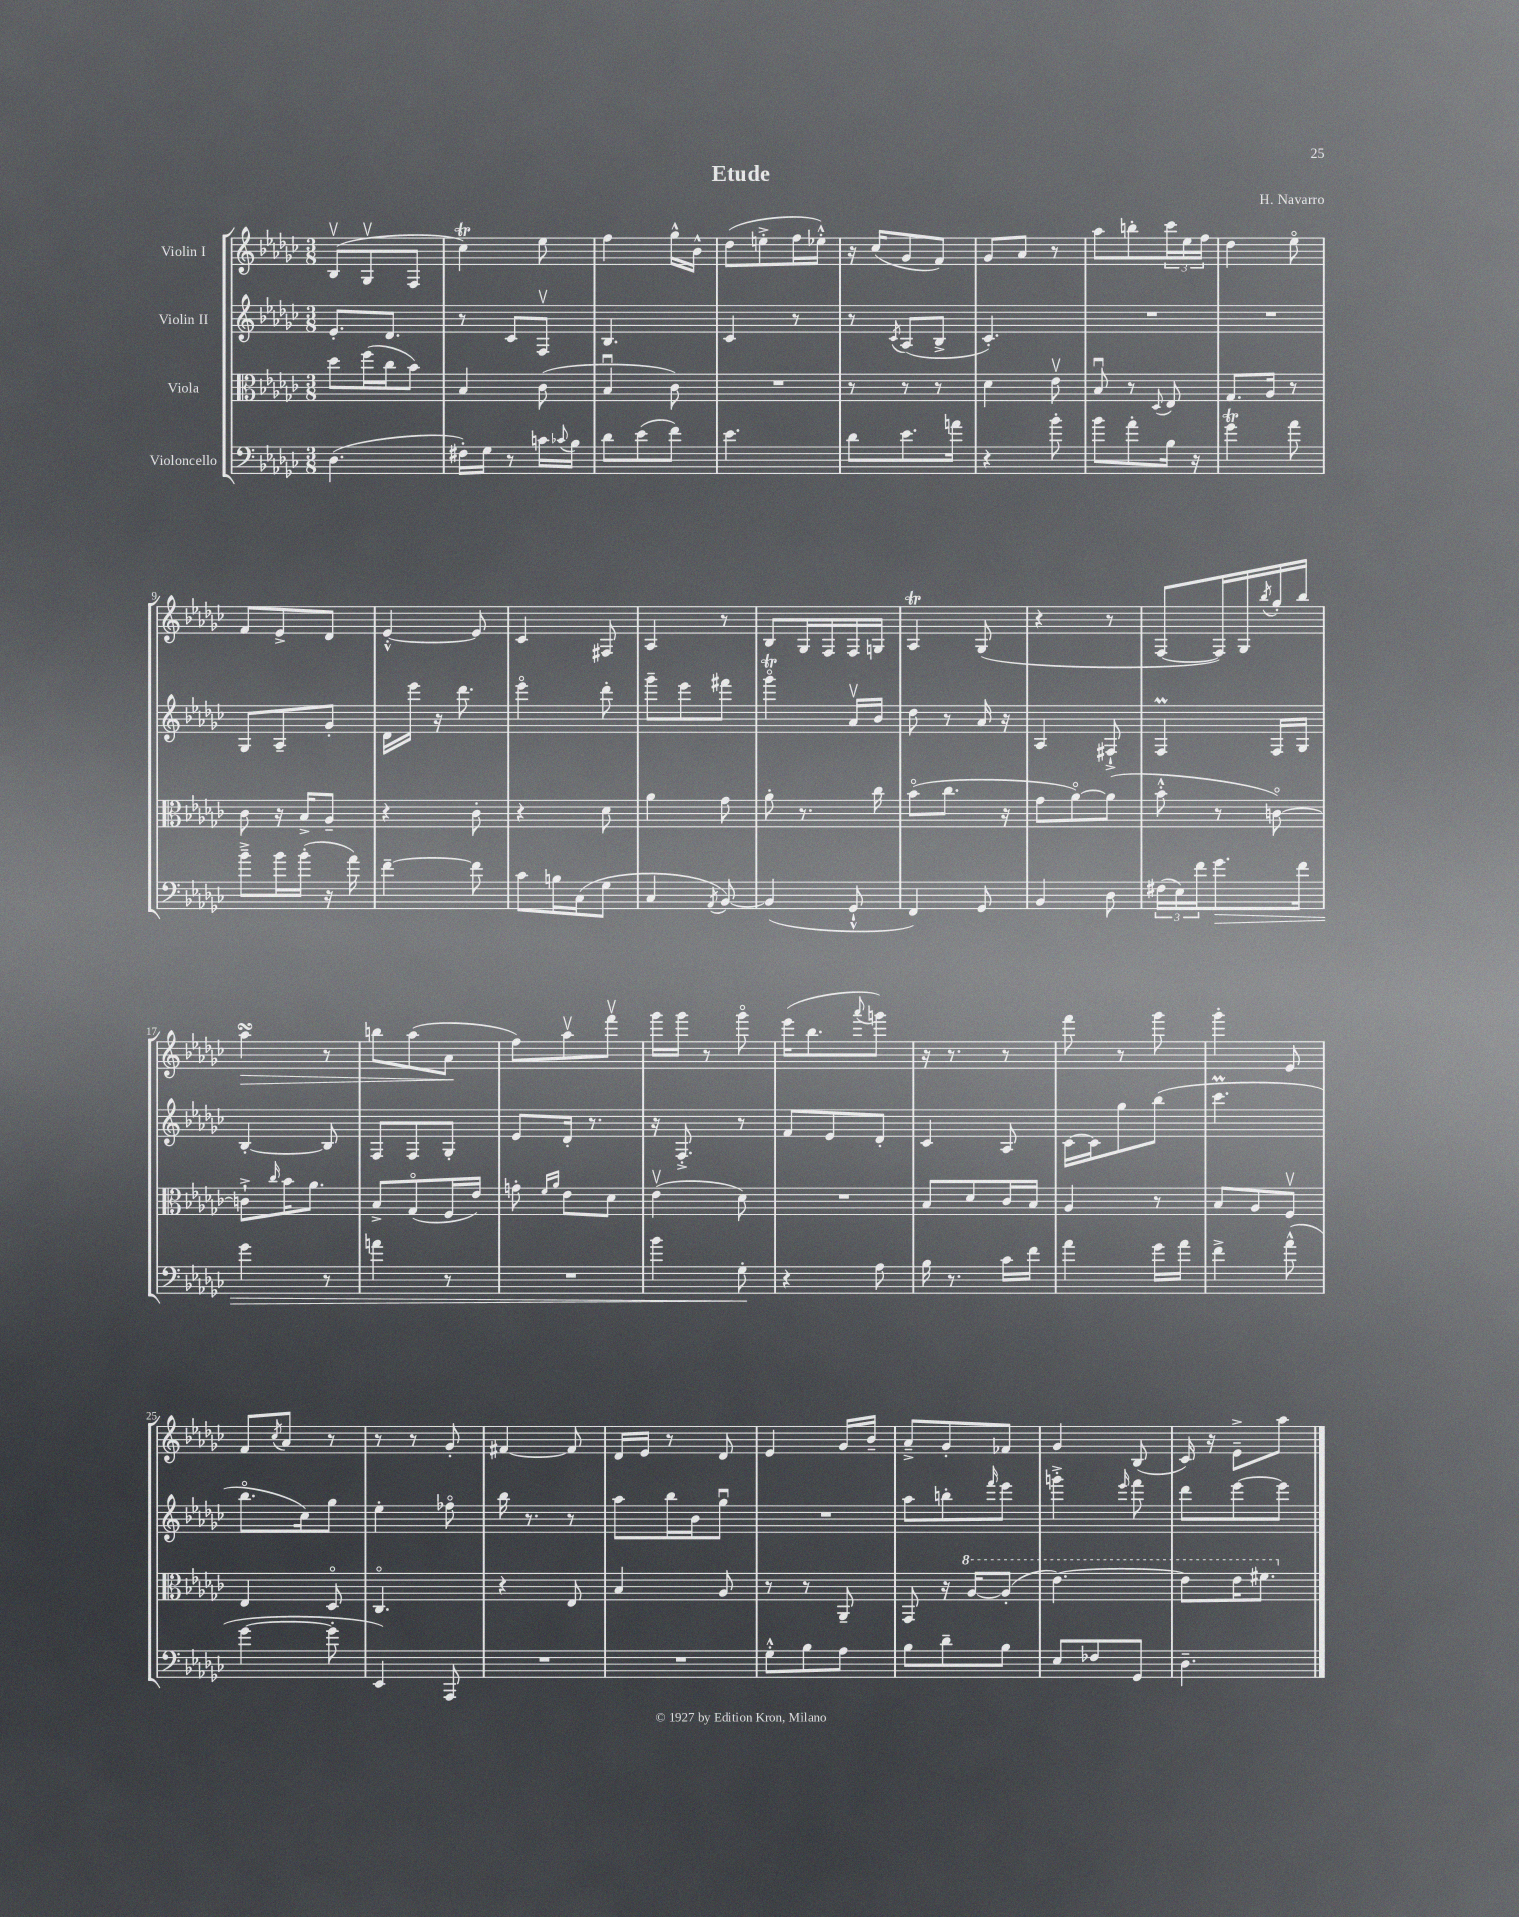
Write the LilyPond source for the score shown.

\header { title = "Etude" composer = "H. Navarro" }
<<
\new StaffGroup <<
\new Staff = "s0" \with { instrumentName = "Violin I" } {
    \clef treble \key ges \major \numericTimeSignature \time 3/8
    bes8\upbow( ges8\upbow f8 |
    ces''4\trill) ees''8 |
    f''4 ges''16-^ bes'16-^ |
    des''8( e''8-.-> f''16 ees''16-.-^) |
    r16 ces''16( ges'8 f'8) |
    ges'8 aes'8 r8 |
    aes''8 b''8-. \tuplet 3/2 { ces'''16 ees''16 f''16 } |
    des''4 ees''8\flageolet |
    f'8 ees'8-> des'8 |
    ees'4~-.-^ ees'8 |
    ces'4 fis8 |
    aes4 r8 |
    bes8 ges16 f16 f16 g16 |
    aes4\trill ges8( |
    r4 r8 |
    f8~ f16) ges16 \acciaccatura { bes''8 } ges''16-. bes''16 |
    aes''4\turn\> r8 |
    b''8 aes''8( aes'8\! |
    f''8) aes''8\upbow f'''8\upbow |
    ges'''16 ges'''16 r8 ges'''8\flageolet |
    ees'''16( bes''8. \appoggiatura { aes'''8 } g'''8) |
    r16 r8. r8 |
    f'''8 r8 ges'''8 |
    ges'''4-. ees'8 |
    f'8 \acciaccatura { ces''8 } aes'8 r8 |
    r8 r8 ges'8-. |
    fis'4~ fis'8 |
    des'16 ees'16 r8 des'8 |
    ees'4 ges'16 bes'16-- |
    aes'8---> ges'8-. fes'8 |
    ges'4 bes8( |
    ces'16) r16 ees'8---> aes''8 \bar "|." |
}
\new Staff = "s1" \with { instrumentName = "Violin II" } {
    \clef treble \key ges \major \numericTimeSignature \time 3/8
    ees'8.-. des'8. |
    r8 ces'8 f8\upbow |
    bes4. |
    ces'4 r8 |
    r8 \acciaccatura { ces'8 } aes8( bes8-> |
    ces'4.-.) |
    R4. |
    R4. |
    ges8 aes8-- ges'8-. |
    des'16 ees'''16 r16 des'''8. |
    ees'''4\flageolet des'''8-. |
    ges'''8-- ees'''8 fis'''8 |
    ges'''4\flageolet\trill aes'16\upbow bes'16 |
    des''8 r8 aes'16 r16 |
    aes4 fis8-!-> |
    f4\prall f16 ges16 |
    bes4~-. bes8 |
    f8 f8 ges8-. |
    ees'8 des'16-. r8. |
    r16 f8.-.-> r8 |
    f'8 ees'8 des'8-. |
    ces'4 aes8 |
    ces'16~ ces'16 ges''8 bes''8( |
    ces'''4.\prall |
    bes''8.\flageolet ces''16) ges''8 |
    ees''4-. fes''8\flageolet |
    bes''16 r8. r8 |
    aes''8 bes''16 bes'16 ges''8\downbow |
    R4. |
    aes''8 b''8-. \grace { f'''16 } ees'''8 |
    g'''4-.-> \grace { ees'''16 } f'''8 |
    des'''8 ees'''8~ ees'''8 \bar "|." |
}
\new Staff = "s2" \with { instrumentName = "Viola" } {
    \clef alto \key ges \major \numericTimeSignature \time 3/8
    des''8 f''16( ces''16 bes'8) |
    bes4 ces'8( |
    bes4\downbow ces'8) |
    R4. |
    r8 r8 r8 |
    des'4 ees'8\upbow |
    bes8\downbow r8 \appoggiatura { des8 } ees8 |
    ges8. aes16 r8 |
    ces'8 r16 bes16-> aes8-- |
    r4 ces'8-. |
    r4 des'8 |
    aes'4 ges'8 |
    aes'8-. r8. ces''16 |
    bes'8\flageolet( ces''8. r16 |
    ges'8 aes'8~\flageolet) aes'8( |
    bes'8-.-^ r8 c'8~\flageolet) |
    c'8-!-> \grace { ces''16 } bes'16 aes'8. |
    bes8-> ges8\flageolet( f16 ees'16) |
    g'8-. \grace { f'16 aes'16 } ees'8 des'8 |
    ees'4\upbow( des'8) |
    R4. |
    bes8 des'8 ces'16 bes16 |
    aes4 r8 |
    bes8 aes8 f8\upbow |
    ees4 des8\flageolet |
    ces4.\flageolet |
    r4 ees8 |
    bes4 aes8 |
    r8 r8 aes,8-- |
    ges,8 r16 \ottava #1 aes'16~ aes'8-.( |
    ees''4.~) |
    ees''8 ees''16 fis''8. \ottava #0 \bar "|." |
}
\new Staff = "s3" \with { instrumentName = "Violoncello" } {
    \clef bass \key ges \major \numericTimeSignature \time 3/8
    des4.( |
    fis16-.) ges16 r8 c'16 \appoggiatura { ces'8 } bes16 |
    des'8 ees'8( f'8) |
    ees'4. |
    des'8 ees'8. a'16 |
    r4 bes'8-. |
    bes'8 aes'8-. bes16 r16 |
    ges'4\trill aes'8 |
    bes'8---> bes'16 bes'16-.( r16 aes'16) |
    f'4~-- f'8 |
    ces'8 b16 ces16( ges8 |
    ces4 \acciaccatura { aes,8 } bes,8~) |
    bes,4( ges,8-!-^ |
    f,4) ges,8 |
    bes,4 des8 |
    \tuplet 3/2 { fis16( ees16) f'16 } ges'8.\> f'16 |
    ges'4 r8 |
    a'4 r8 |
    R4. |
    bes'4 ges8-.\! |
    r4 aes8 |
    bes16 r8. ces'16 f'16 |
    aes'4 ges'16 aes'16 |
    f'4-> aes'8-^( |
    ges'4~ ges'8-. |
    ees,4) aes,,8 |
    R4. |
    R4. |
    ges8-.-^ bes8 aes8 |
    bes8 des'8-- bes8 |
    ees8 fes8 ges,8 |
    des4.-- \bar "|." |
}
>>
>>
